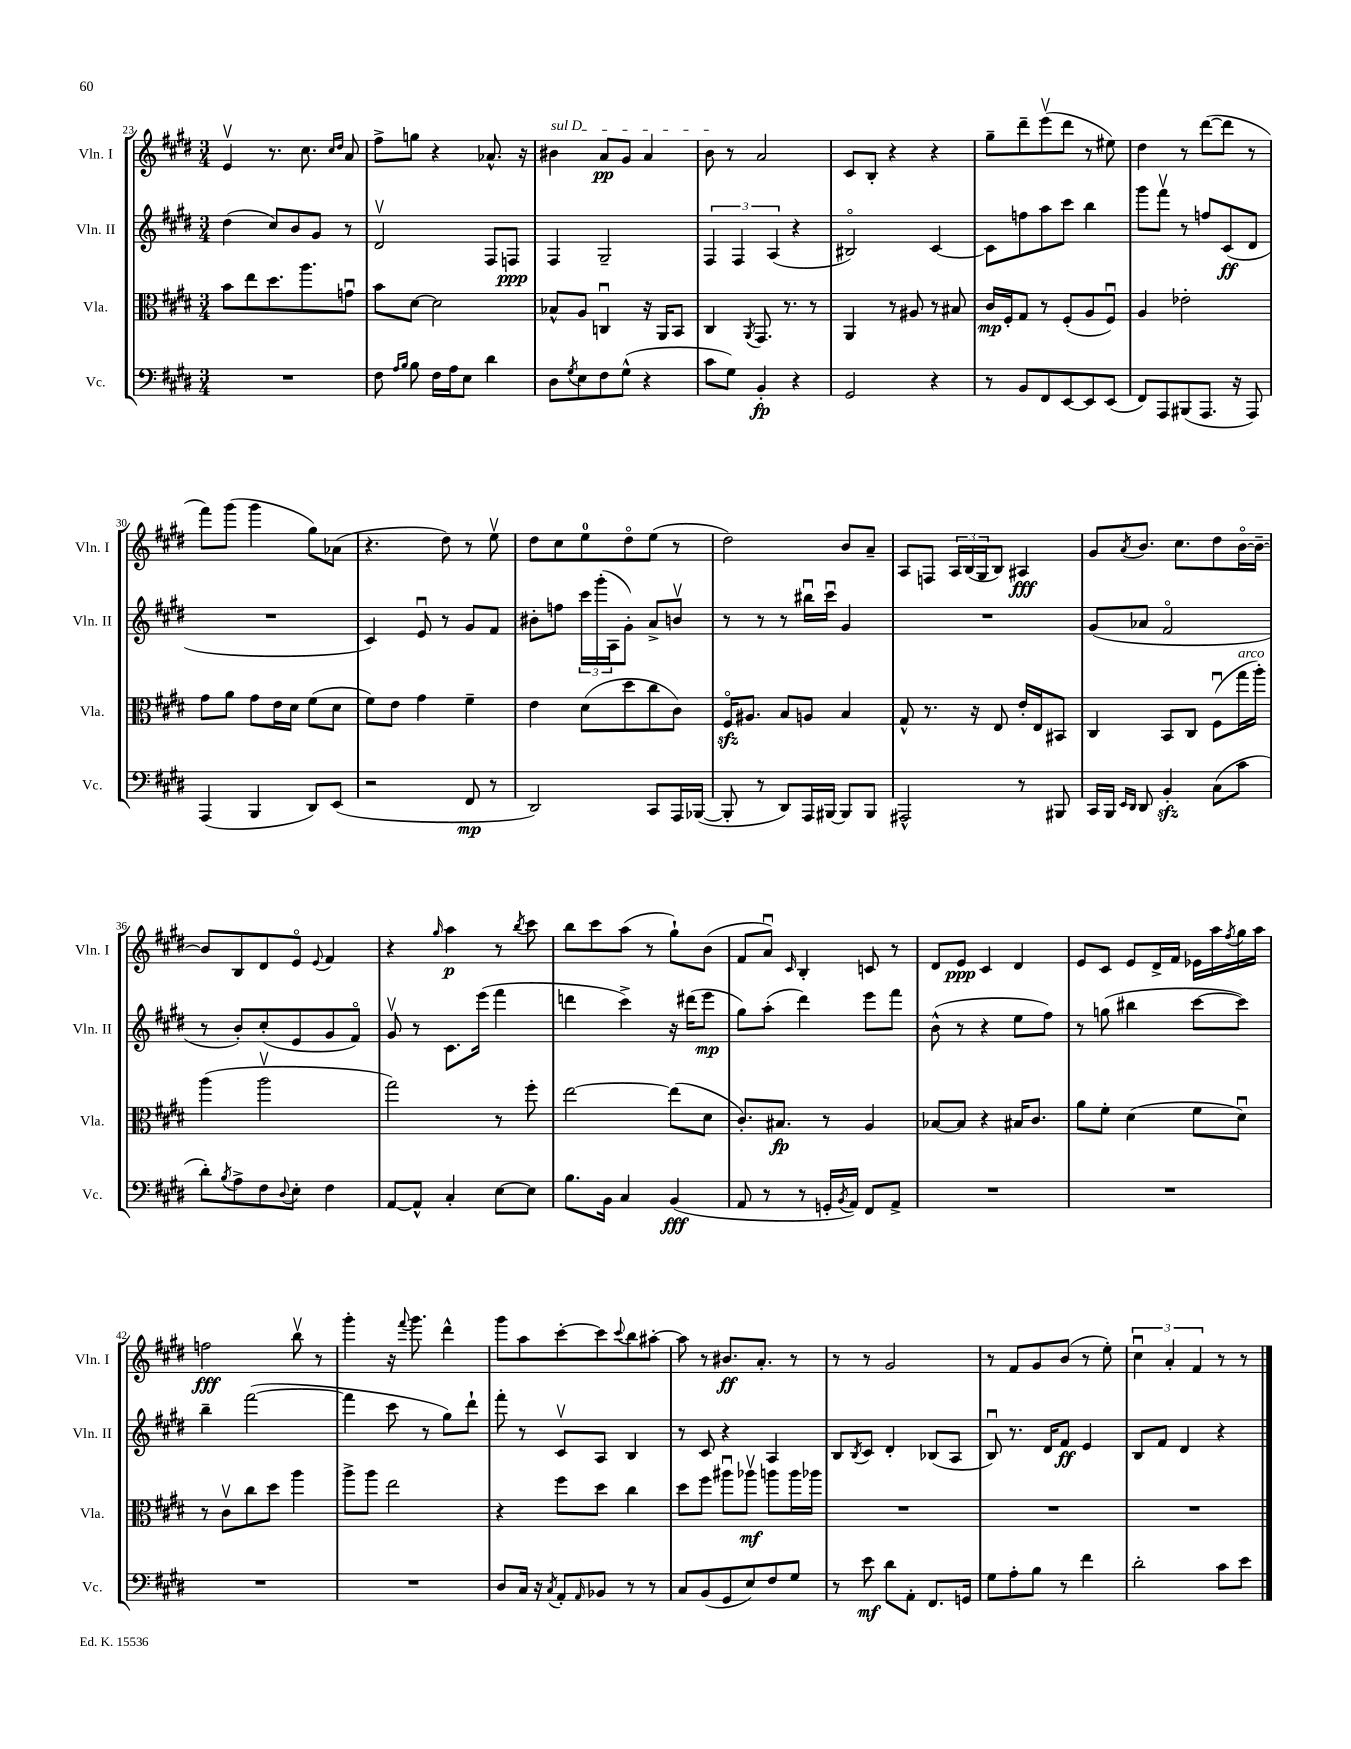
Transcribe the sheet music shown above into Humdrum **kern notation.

**kern	**dynam	**kern	**dynam	**kern	**dynam	**kern	**dynam
*part4	*part4	*part3	*part3	*part2	*part2	*part1	*part1
*staff4	*staff4	*staff3	*staff3	*staff2	*staff2	*staff1	*staff1
*I"Vc.	*	*I"Vla.	*	*I"Vln. II	*	*I"Vln. I	*
*I'Vc.	*	*I'Vla.	*	*I'Vln. II	*	*I'Vln. I	*
*clefF4	*	*clefC3	*	*clefG2	*	*clefG2	*
*k[f#c#g#d#]	*	*k[f#c#g#d#]	*	*k[f#c#g#d#]	*	*k[f#c#g#d#]	*
*M3/4	*	*M3/4	*	*M3/4	*	*M3/4	*
=23	=23	=23	=23	=23	=23	=23	=23
2.r	.	8b\L	.	(4dd#\	.	4ev/	.
.	.	8ee\	.	.	.	.	.
.	.	8.dd#\	.	8cc#/L)	.	8.r	.
.	.	.	.	8b/	.	.	.
.	.	8.aa\	.	.	.	8.cc#\	.
.	.	.	.	8g#/J	.	.	.
.	.	.	.	.	.	16qqcc#/LL	.
.	.	.	.	.	.	16qqdd#/JJ	.
.	.	8gnu\J	.	8r	.	8a/	.
=24	=24	=24	=24	=24	=24	=24	=24
8F#\	.	8b\L	.	2d#v/	.	8ff#^\L	.
16qqA/LL	.	.	.	.	.	.	.
16qqB/JJ	.	.	.	.	.	.	.
8B\	.	[8d#\J	.	.	.	8ggn\J	.
16F#\LL	.	2d#\]	.	.	.	4r	.
16A\J	.	.	.	.	.	.	.
8E\J	.	.	.	.	.	.	.
4d#\	.	.	.	8F#/L	.	8.a-X^^/	.
.	.	.	.	8Fn/J	ppp	.	.
.	.	.	.	.	.	16r	.
=25	=25	=25	=25	=25	=25	=25	=25
!	!	!	!	!	!	!LO:TX:a:i:t=sul D	!
8D#\L	.	8B-X^^/L	.	4F#/	.	4b#X\	.
8qG#/	.	.	.	.	.	.	.
8E\	.	8A/J	.	.	.	.	.
8F#\	.	4Cnu/	.	2G#~/	.	8a/L	pp
(8G#^^\J	.	.	.	.	.	8g#/J	.
4r	.	16r	.	.	.	4a/	.
.	.	16AA/KL	.	.	.	.	.
.	.	8BB/J	.	.	.	.	.
=26	=26	=26	=26	=26	=26	=26	=26
8c#\L	.	4C#/	.	6F#/	.	8b\	.
8G#\J)	.	.	.	.	.	8r	.
.	.	.	.	6F#/	.	.	.
.	.	8qAA/	.	.	.	.	.
4BB'/	fp	8.GG#/	.	.	.	2a/	.
.	.	.	.	(6A/	.	.	.
.	.	8.r	.	.	.	.	.
4r	.	.	.	4r	.	.	.
.	.	8r	.	.	.	.	.
=27	=27	=27	=27	=27	=27	=27	=27
2GG#/	.	4AA/	.	2B#X/)	.	8c#/L	.
.	.	.	.	.	.	8B'/J	.
.	.	8r	.	.	.	4r	.
.	.	8A#X/	.	.	.	.	.
4r	.	8r	.	[4c#/	.	4r	.
.	.	8B#X/	.	.	.	.	.
=28	=28	=28	=28	=28	=28	=28	=28
8r	.	16c#/LL	mp	8c#\L]	.	8gg#~\L	.
.	.	16F#'/J	.	.	.	.	.
8BB/L	.	8G#/J	.	8ffn\	.	8ddd#~\	.
8FF#/	.	8r	.	8aa\	.	(8eeev\	.
[8EE/	.	(8F#'/L	.	8ccc#\J	.	8ddd#\J	.
8EE/]	.	8A/	.	4bb\	.	8r	.
(8EE/J	.	8F#u/J)	.	.	.	8ee#X\)	.
=29	=29	=29	=29	=29	=29	=29	=29
8FF#/L)	.	4A/	.	8ggg#\L	.	4dd#\	.
8AAA/	.	.	.	8fff#v\J	.	.	.
(8BBB#X/	.	2e-X'\	.	8r	.	8r	.
8.AAA/J	.	.	.	8ffn/L	.	([8ddd#\L	.
.	.	.	.	(8c#/	ff	8ddd#\J]	.
16r	.	.	.	.	.	.	.
8AAA/)	.	.	.	8d#/J	.	8r	.
!!LO:LB:g=z
=30	=30	=30	=30	=30	=30	=30	=30
(4AAA/	.	8g#\L	.	2.r	.	8fff#\L)	.
.	.	8a\J	.	.	.	(8ggg#\J	.
4BBB/	.	8g#\L	.	.	.	4ggg#\	.
.	.	16e\L	.	.	.	.	.
.	.	16d#\JJ	.	.	.	.	.
8DD#/L)	.	(8f#\L	.	.	.	8gg#\L)	.
(8EE/J	.	8d#\J	.	.	.	(8a-X\J	.
=31	=31	=31	=31	=31	=31	=31	=31
2r	.	8f#\L)	.	4c#/)	.	4.r	.
.	.	8e\J	.	.	.	.	.
.	.	4g#\	.	8eu/	.	.	.
.	.	.	.	8r	.	8dd#\)	.
8FF#/	mp	4f#~\	.	8g#/L	.	8r	.
8r	.	.	.	8f#/J	.	8eev\	.
=32	=32	=32	=32	=32	=32	=32	=32
2DD#/)	.	4e\	.	8b#X'\L	.	8dd#\L	.
.	.	.	.	8ffn\J	.	8cc#\	.
.	.	(8d#\L	.	24ccc#\LL	.	8ee\	.
.	.	.	.	(24ggg#'\	.	.	.
.	.	.	.	24A\J	.	.	.
.	.	8dd#\	.	8g#'\J)	.	8dd#\	.
8CC#/L	.	8cc#\	.	8a^/L	.	(8ee\J	.
16AAA/L	.	8c#\J)	.	8bnv/J	.	8r	.
([16BBB-X/JJ	.	.	.	.	.	.	.
=33	=33	=33	=33	=33	=33	=33	=33
8BBB-'/]	.	16F#zz/KL	.	8r	.	2dd#\)	.
.	.	8.A#X/J	.	.	.	.	.
8r	.	.	.	8r	.	.	.
8DD#/L)	.	8B/L	.	8r	.	.	.
16AAA/L	.	8An/J	.	16bb#Xu\LL	.	.	.
[16BBB#X/JJ	.	.	.	16ccc#u\JJ	.	.	.
8BBB#/L]	.	4B/	.	4g#/	.	8b/L	.
8BBB#/J	.	.	.	.	.	8a~/J	.
=34	=34	=34	=34	=34	=34	=34	=34
2AAA#X^^/	.	8G#^^/	.	2.r	.	8A/L	.
.	.	8.r	.	.	.	8Fn/J	.
.	.	.	.	.	.	24A/LL	.
.	.	.	.	.	.	(24B/	.
.	.	16r	.	.	.	.	.
.	.	.	.	.	.	24G#/J	.
.	.	8E/	.	.	.	8B/J)	.
8r	.	16e'/LL	.	.	.	4A#X/	fff
.	.	16E/J	.	.	.	.	.
8BBB#X/	.	8BB#X/J	.	.	.	.	.
=35	=35	=35	=35	=35	=35	=35	=35
16CC#/LL	.	4C#/	.	(8g#/L	.	8g#/L	.
16BBB/JJ	.	.	.	.	.	.	.
16qqEE/LL	.	.	.	.	.	.	.
16qqDD#/JJ	.	.	.	.	.	8qa/	.
8DD#/	.	.	.	8a-X/J	.	8.b/J	.
4BBzz'/	.	8BB/L	.	2f#/	.	.	.
.	.	.	.	.	.	8.cc#\L	.
.	.	8C#/J	.	.	.	.	.
(8C#\L	.	(8F#u\L	.	.	.	8dd#\	.
!	!	!LO:TX:a:i:t=arco	!	!	!	!	!
8c#\J	.	16gg#\L	.	.	.	[16b\L	.
.	.	16aa'\JJ)	.	.	.	16b~\JJ_	.
!!LO:LB:g=z
=36	=36	=36	=36	=36	=36	=36	=36
8d#'\L)	.	(4aa\	.	8r	.	8b/L]	.
8qB/	.	.	.	.	.	.	.
8A^\	.	.	.	8b'/L)	.	8B/	.
8F#\	.	2aav\	.	(8cc#'/	.	8d#/	.
8qqD#/	.	.	.	.	.	.	.
8E'\J	.	.	.	8e/	.	8e/J	.
.	.	.	.	.	.	8qqe/	.
4F#\	.	.	.	8g#/	.	4f#/	.
.	.	.	.	8f#/J)	.	.	.
=37	=37	=37	=37	=37	=37	=37	=37
[8AA/L	.	2gg#\)	.	8g#v/	.	4r	.
8AA^^/J]	.	.	.	8r	.	.	.
.	.	.	.	.	.	16qqgg#/	.
4C#'/	.	.	.	8.c#\L	.	4aa\	p
.	.	.	.	(16eee\Jk	.	.	.
[8E\L	.	8r	.	4fff#\	.	8r	.
.	.	.	.	.	.	8qbb/	.
8E\J]	.	8ff#'\	.	.	.	8ccc#\	.
=38	=38	=38	=38	=38	=38	=38	=38
8.B\L	.	[2ee\	.	4dddn\	.	8bb\L	.
.	.	.	.	.	.	8ccc#\	.
16BB\Jk	.	.	.	.	.	.	.
4C#/	.	.	.	4ccc#^\)	.	(8aa\J	.
.	.	.	.	.	.	8r	.
(4BB/	fff	(8ee\L]	.	16r	.	8gg#`\L)	.
.	.	.	.	(16ddd#X\KL	.	.	.
.	.	8d#\J	.	8eee\J	mp	(8b\J	.
=39	=39	=39	=39	=39	=39	=39	=39
8AA/	.	8.c#'/L)	.	8gg#\L)	.	8f#/L	.
8r	.	.	.	(8aa'\J	.	8au/J)	.
.	.	8.B#X/J	fp	.	.	.	.
.	.	.	.	.	.	16qqc#/	.
8r	.	.	.	4ddd#\)	.	4B'/	.
16GGn'/LL	.	8r	.	.	.	.	.
8qBB/	.	.	.	.	.	.	.
16AA/JJ)	.	.	.	.	.	.	.
8FF#/L	.	4A/	.	8eee\L	.	8cn/	.
8AA^/J	.	.	.	8fff#\J	.	8r	.
=40	=40	=40	=40	=40	=40	=40	=40
2.r	.	[8B-X/L	.	(8b^^\	.	8d#/L	.
.	.	8B-/J]	.	8r	.	8e/J	ppp
.	.	4r	.	4r	.	4c#/	.
.	.	16B#X/KL	.	8ee\L	.	4d#/	.
.	.	8.c#/J	.	.	.	.	.
.	.	.	.	8ff#\J)	.	.	.
=41	=41	=41	=41	=41	=41	=41	=41
2.r	.	8a\L	.	8r	.	8e/L	.
.	.	8f#'\J	.	(8ggn\	.	8c#/J	.
.	.	(4d#\	.	4bb#X\	.	8e/L	.
.	.	.	.	.	.	16d#^/L	.
.	.	.	.	.	.	16f#/JJ	.
.	.	8f#\L	.	[8ccc#\L	.	16e-X\LL	.
.	.	.	.	.	.	16aa\	.
.	.	.	.	.	.	8qff#/	.
.	.	8d#u\J)	.	8ccc#\J])	.	16gg#\	.
.	.	.	.	.	.	16aa\JJ	.
!!LO:LB:g=z
=42	=42	=42	=42	=42	=42	=42	=42
2.r	.	8r	.	4bb~\	.	2ffn\	fff
.	.	8c#v\L	.	.	.	.	.
.	.	8cc#\	.	([2fff#\	.	.	.
.	.	8dd#\J	.	.	.	.	.
.	.	4aa\	.	.	.	8bbv\	.
.	.	.	.	.	.	8r	.
=43	=43	=43	=43	=43	=43	=43	=43
2.r	.	8aa^\L	.	4fff#\]	.	4ggg#'\	.
.	.	8aa\J	.	.	.	.	.
.	.	2ee\	.	8ccc#\	.	16r	.
.	.	.	.	.	.	8qqfff#/	.
.	.	.	.	.	.	8.ggg#\	.
.	.	.	.	8r	.	.	.
.	.	.	.	8gg#\L)	.	4ddd#^^\	.
.	.	.	.	8ddd#`\J	.	.	.
=44	=44	=44	=44	=44	=44	=44	=44
8D#/L	.	4r	.	8fff#'\	.	8ggg#\L	.
16C#/Jk	.	.	.	8r	.	8aa\	.
16r	.	.	.	.	.	.	.
8qC#/	.	.	.	.	.	.	.
8AA'/L	.	8ff#\L	.	8c#v/L	.	[8ccc#'\	.
16qqAA/	.	.	.	.	.	.	.
8BB-X/J	.	8dd#\J	.	8A/J	.	8ccc#\]	.
.	.	.	.	.	.	8qqccc#/	.
8r	.	4cc#\	.	4B/	.	8bb\	.
8r	.	.	.	.	.	[8aa#X'\J	.
=45	=45	=45	=45	=45	=45	=45	=45
8C#/L	.	8dd#\L	.	8r	.	8aa#\]	.
(8BB/	.	8ff#\J	.	8c#/	.	8r	.
8GG#/	.	8aa#Xu\L	.	4r	.	8.b#X/L	ff
8E/)	.	8aa-Xv\J	mf	.	.	.	.
.	.	.	.	.	.	8.a'/J	.
8F#/	.	8aan\L	.	4A/	.	.	.
8G#/J	.	16aa\L	.	.	.	8r	.
.	.	16aa-X\JJ	.	.	.	.	.
=46	=46	=46	=46	=46	=46	=46	=46
8r	.	2.r	.	8B/L	.	8r	.
.	.	.	.	8qB/	.	.	.
8e\	mf	.	.	8c#/J	.	8r	.
8d#\L	.	.	.	4d#'/	.	2g#/	.
8AA'\J	.	.	.	.	.	.	.
8.FF#/L	.	.	.	(8B-X/L	.	.	.
.	.	.	.	8A/J	.	.	.
16GGn/Jk	.	.	.	.	.	.	.
=47	=47	=47	=47	=47	=47	=47	=47
8G#\L	.	2.r	.	8Bu/)	.	8r	.
8A'\	.	.	.	8.r	.	8f#/L	.
8B\J	.	.	.	.	.	8g#/	.
.	.	.	.	16d#/KL	.	.	.
8r	.	.	.	8f#/J	ff	(8b/J	.
4f#\	.	.	.	4e/	.	8r	.
.	.	.	.	.	.	8ee'\)	.
=48	=48	=48	=48	=48	=48	=48	=48
2d#'\	.	2.r	.	8B/L	.	6cc#u\	.
.	.	.	.	8f#/J	.	.	.
.	.	.	.	.	.	6a'/	.
.	.	.	.	4d#/	.	.	.
.	.	.	.	.	.	6f#/	.
8c#\L	.	.	.	4r	.	8r	.
8e\J	.	.	.	.	.	8r	.
==	==	==	==	==	==	==	==
*-	*-	*-	*-	*-	*-	*-	*-
